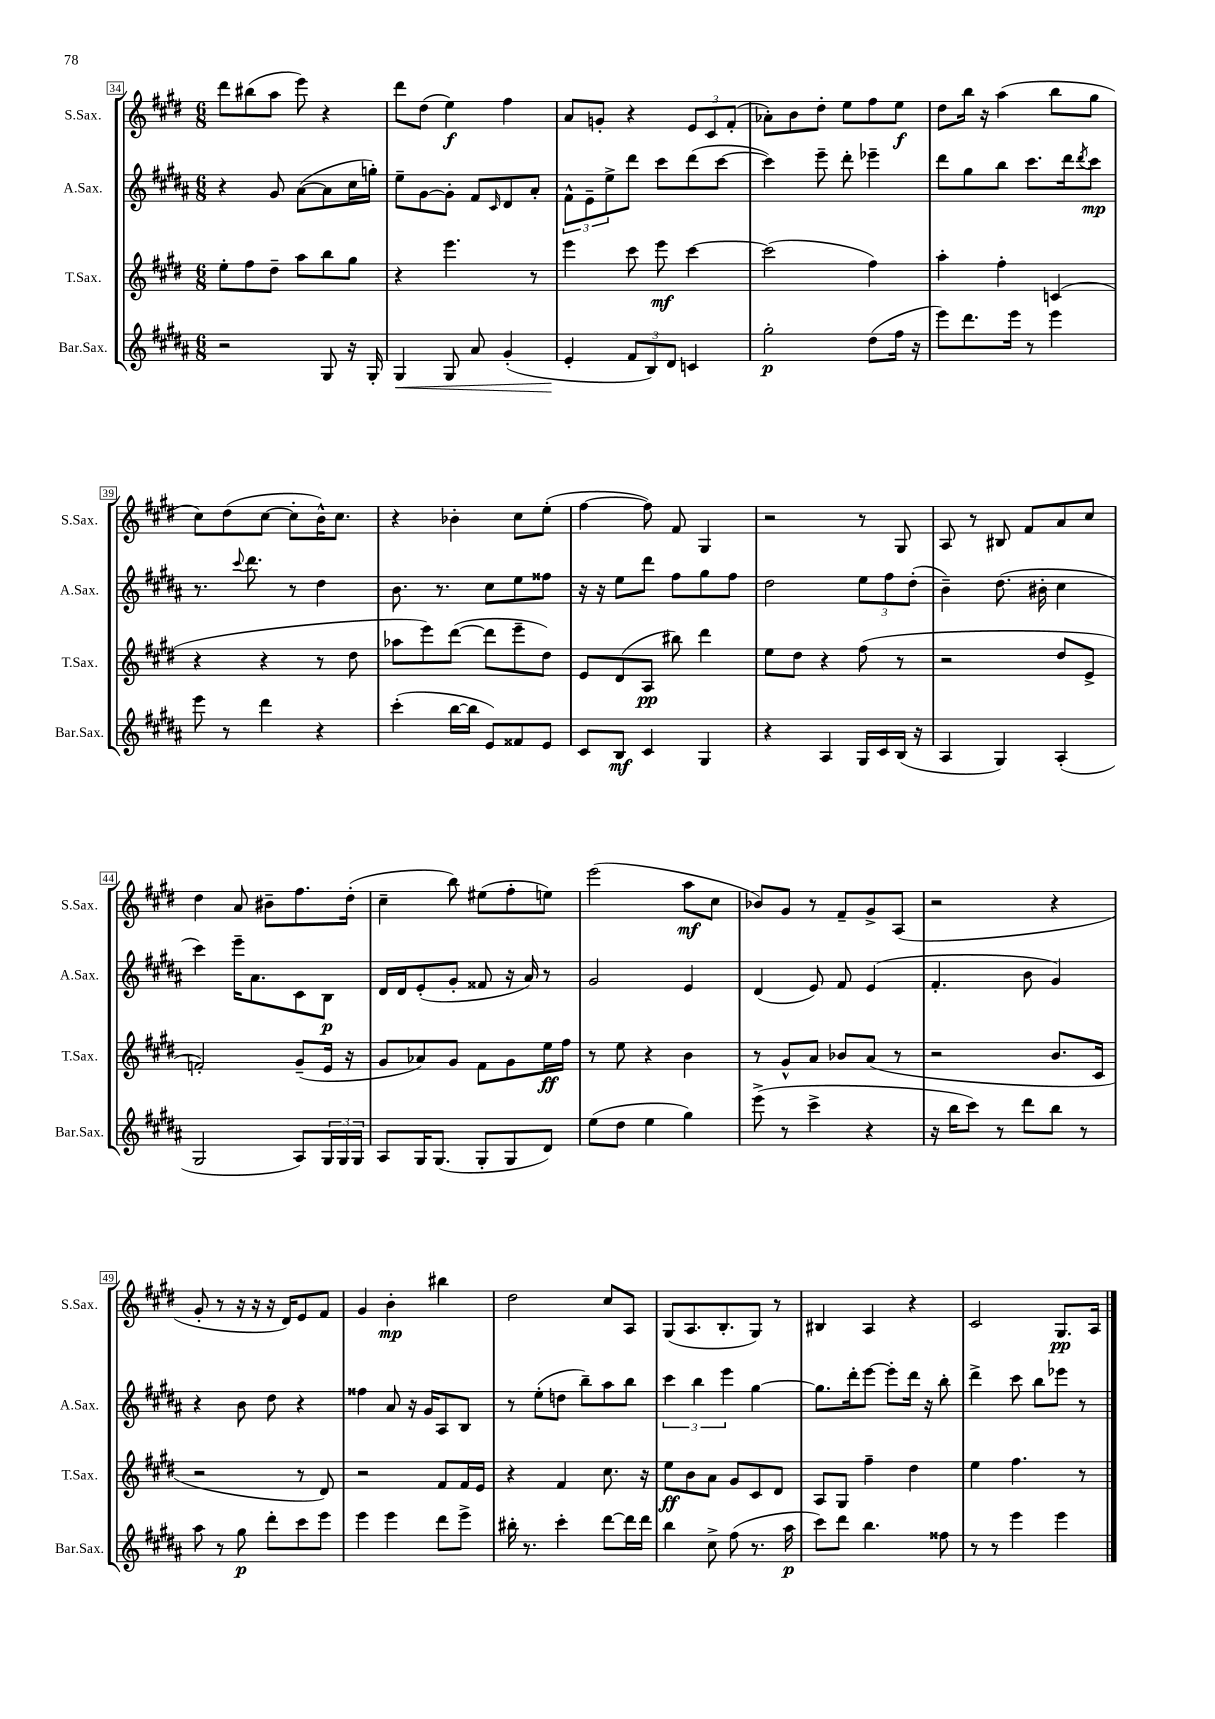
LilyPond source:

<<
\new StaffGroup <<
\new Staff = "s0" \with { instrumentName = "S.Sax." shortInstrumentName = "S.Sax." } {
    \clef treble \key e \major \numericTimeSignature \time 6/8
    dis'''8 bis''8( a''8 e'''8) r4 |
    dis'''8 dis''8( e''4\f) fis''4 |
    a'8 g'8-. r4 \tuplet 3/2 { e'8 cis'8 fis'8-.( } |
    aes'8-.) b'8 dis''8-. e''8 fis''8 e''8\f |
    dis''8 b''16 r16 a''4( b''8 gis''8 |
    cis''8) dis''8( cis''8~ cis''8-. b'16-^) cis''8. |
    r4 bes'4-. cis''8 e''8-.( |
    fis''4~ fis''8) fis'8 gis4 |
    r2 r8 gis8 |
    a8 r8 bis8 fis'8 a'8 cis''8 |
    dis''4 a'8 bis'8-- fis''8. dis''16-.( |
    cis''4-- b''8) eis''8( fis''8-. e''8) |
    e'''2( a''8\mf cis''8 |
    bes'8) gis'8 r8 fis'8-- gis'8-> a8( |
    r2 r4 |
    gis'8-. r8 r16 r16 r16 dis'16) e'8 fis'8 |
    gis'4 b'4-.\mp bis''4 |
    dis''2 cis''8 a8 |
    gis8( a8. b8.-. gis8) r8 |
    bis4 a4 r4 |
    cis'2 gis8.\pp a16 \bar "|." |
}
\new Staff = "s1" \with { instrumentName = "A.Sax." shortInstrumentName = "A.Sax." } {
    \clef treble \key b \major \numericTimeSignature \time 6/8
    r4 gis'8 ais'8~( ais'8 cis''16 g''16-.) |
    e''8-- gis'8~ gis'8-. fis'8 \grace { cis'16 } dis'8 ais'8-. |
    \tuplet 3/2 { fis'8-^ e'8-- e''8-> } dis'''8 cis'''8 dis'''8( cis'''8~ |
    cis'''4) e'''8-- dis'''8-. ees'''4-- |
    dis'''8 gis''8 b''8 cis'''8. dis'''16 \acciaccatura { dis'''8 } cis'''8\mp |
    r8. \appoggiatura { cis'''8 } dis'''8. r8 dis''4 |
    b'8. r8. cis''8 e''8 fisis''8 |
    r16 r16 e''8 dis'''8 fis''8 gis''8 fis''8 |
    dis''2 \tuplet 3/2 { e''8 fis''8 dis''8-.( } |
    b'4--) dis''8.( bis'16-. cis''4 |
    cis'''4) e'''16-- ais'8. cis'8 b8\p |
    dis'16 dis'16 e'8-.( gis'8-. fisis'8 r16 ais'16) r8 |
    gis'2 e'4 |
    dis'4( e'8) fis'8 e'4( |
    fis'4.-. b'8 gis'4) |
    r4 b'8 dis''8 r4 |
    fisis''4 ais'8 r16 gis'16 ais8 b8 |
    r8 e''8-.( d''8 b''8--) ais''8 b''8 |
    \tuplet 3/2 { cis'''4 b''4 e'''4 } gis''4~ |
    gis''8. dis'''16-. e'''8~ e'''8-. dis'''16 r16 b''8-. |
    dis'''4-> cis'''8 b''8 ees'''8 r8 \bar "|." |
}
\new Staff = "s2" \with { instrumentName = "T.Sax." shortInstrumentName = "T.Sax." } {
    \clef treble \key e \major \numericTimeSignature \time 6/8
    e''8-. fis''8 dis''8-- a''8 b''8 gis''8 |
    r4 e'''4. r8 |
    e'''4 cis'''8 e'''8\mf cis'''4~ |
    cis'''2( fis''4) |
    a''4-. fis''4-. c'4( |
    r4 r4 r8 dis''8 |
    aes''8 e'''8) dis'''8~( dis'''8 e'''8-- dis''8) |
    e'8 dis'8( a8\pp bis''8) dis'''4 |
    e''8 dis''8 r4 fis''8( r8 |
    r2 dis''8 e'8-> |
    f'2-.) gis'8--( e'16 r16 |
    gis'8 aes'8) gis'8 fis'8 gis'8 e''16\ff fis''16 |
    r8 e''8 r4 b'4 |
    r8 gis'8-^ a'8 bes'8 a'8( r8 |
    r2 b'8. cis'16 |
    r2 r8 dis'8) |
    r2 fis'8 fis'16 e'16 |
    r4 fis'4 cis''8. r16 |
    e''8\ff b'8 a'8 gis'8 cis'8 dis'8 |
    a8 gis8 fis''4-- dis''4 |
    e''4 fis''4. r8 \bar "|." |
}
\new Staff = "s3" \with { instrumentName = "Bar.Sax." shortInstrumentName = "Bar.Sax." } {
    \clef treble \key b \major \numericTimeSignature \time 6/8
    r2 gis8 r16 gis16-. |
    gis4\< gis8 ais'8 gis'4-.( |
    e'4-.\! \tuplet 3/2 { fis'8 b8) dis'8 } c'4 |
    gis''2-.\p dis''8( fis''16 r16 |
    e'''8) dis'''8. e'''16 r8 e'''4 |
    e'''8 r8 dis'''4 r4 |
    cis'''4-.( b''16~ b''16 e'8) fisis'8 e'8 |
    cis'8 b8\mf cis'4 gis4 |
    r4 ais4 gis16 cis'16 b16( r16 |
    ais4 gis4) ais4-.( |
    gis2 ais8) \tuplet 3/2 { gis16 gis16 gis16 } |
    ais8 gis16 gis8.( gis8-. gis8 dis'8) |
    e''8( dis''8 e''4 gis''4) |
    e'''8->( r8 cis'''4-> r4 |
    r16 b''16 cis'''8) r8 dis'''8 b''8 r8 |
    ais''8 r8 gis''8\p dis'''8-. cis'''8 e'''8 |
    e'''4 e'''4 dis'''8 e'''8-> |
    bis''16-. r8. cis'''4-. dis'''8~ dis'''16 dis'''16 |
    b''4 cis''8-> fis''8( r8. ais''16\p |
    cis'''8) dis'''8 b''4. fisis''8 |
    r8 r8 e'''4 e'''4 \bar "|." |
}
>>
>>
\layout { \context { \Score currentBarNumber = #34 \override BarNumber.stencil = #(make-stencil-boxer 0.1 0.3 ly:text-interface::print) } }
